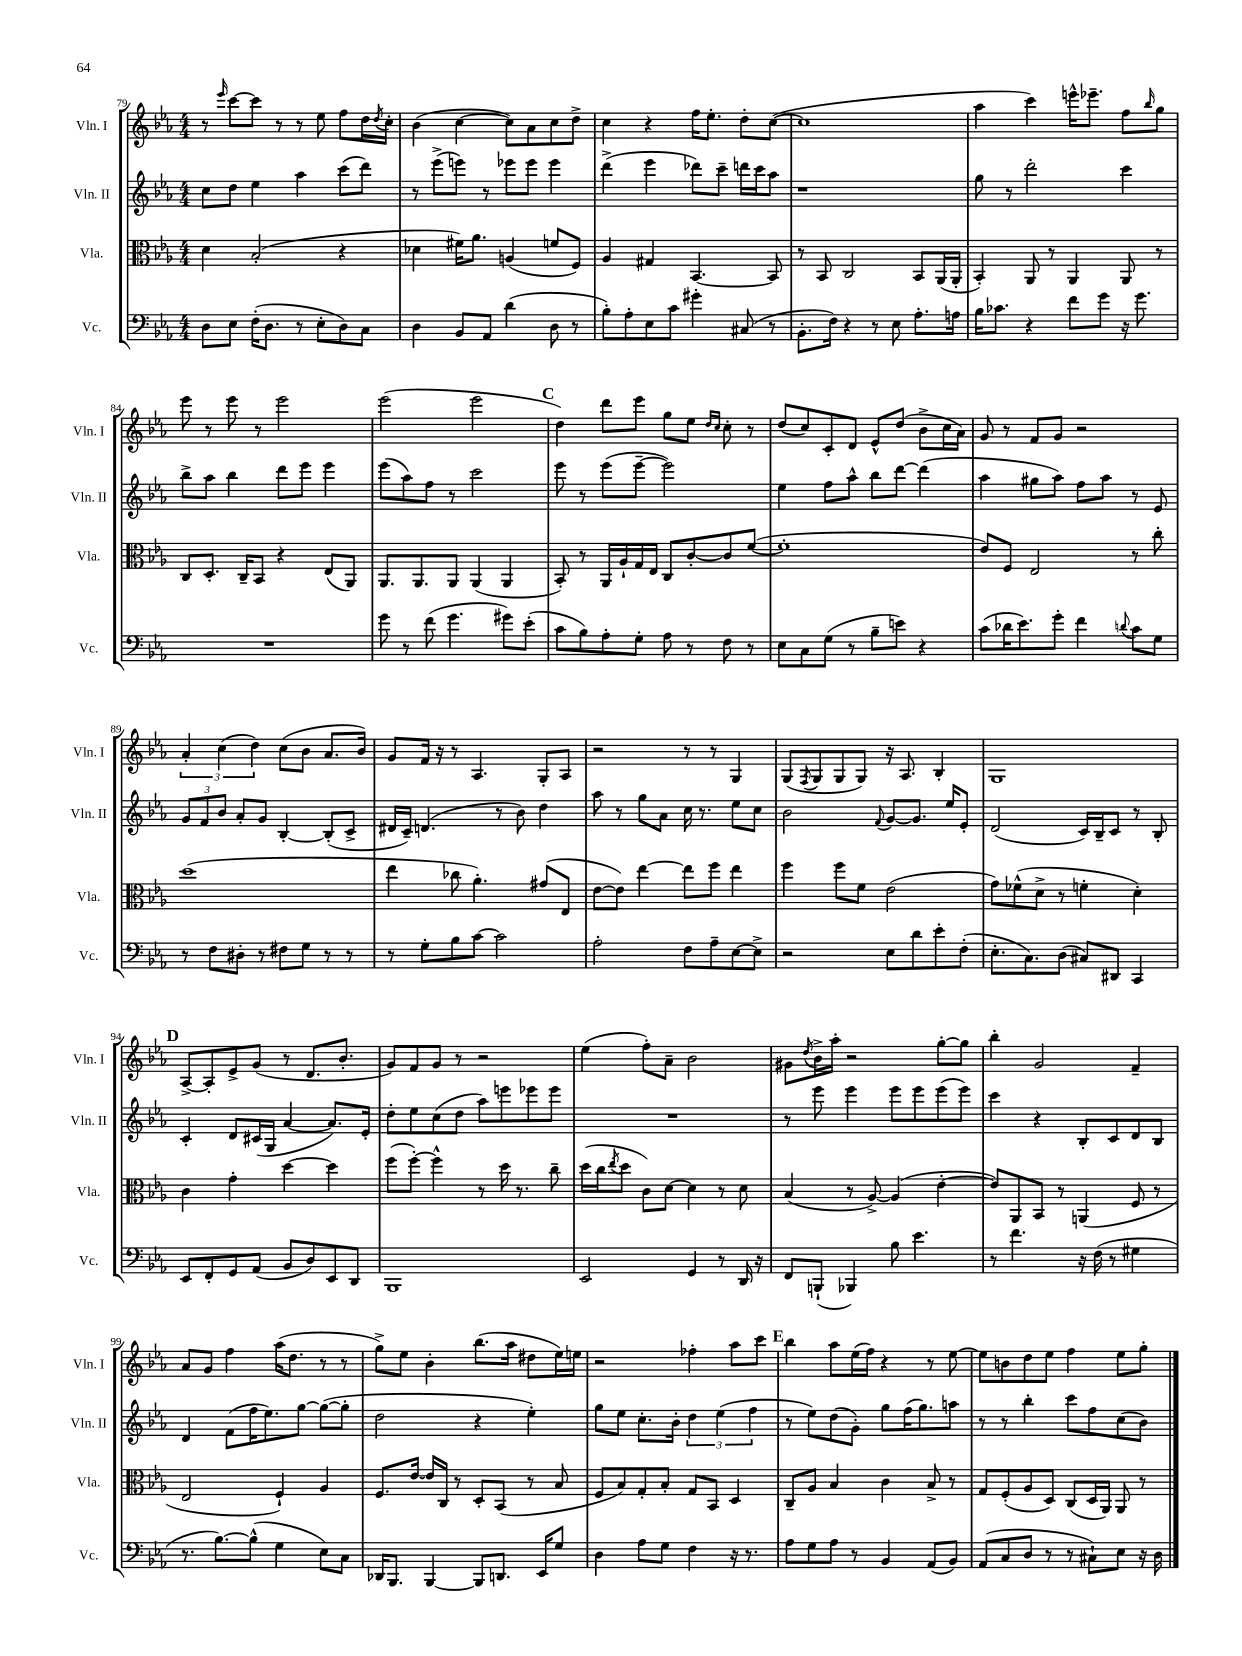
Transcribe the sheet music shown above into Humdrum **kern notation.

**kern	**kern	**kern	**kern
*part4	*part3	*part2	*part1
*staff4	*staff3	*staff2	*staff1
*I"Vc.	*I"Vla.	*I"Vln. II	*I"Vln. I
*I'Vc.	*I'Vla.	*I'Vln. II	*I'Vln. I
*clefF4	*clefC3	*clefG2	*clefG2
*k[b-e-a-]	*k[b-e-a-]	*k[b-e-a-]	*k[b-e-a-]
*M4/4	*M4/4	*M4/4	*M4/4
=79	=79	=79	=79
8D\L	4d\	8cc\L	8r
.	.	.	16qqeee-/
8E-\J	.	8dd\J	[8ccc\L
(16F'\KL	(2B-'/	4ee-\	8ccc\J]
8.D\J	.	.	.
.	.	.	8r
8r	.	4aa-\	8r
8E-'\L	.	.	8ee-\
8D\)	4r	(8ccc\L	8ff\L
8C\J	.	8ddd\J)	16dd\L
.	.	.	8qdd/
.	.	.	16cc'\JJ
=80	=80	=80	=80
4D\	4d-X\	8r	(4b-\
.	.	(8eee-^\L	.
8BB-/L	16f#X\KL)	8eeen\J)	[4cc\
.	8.a-\J	.	.
8AA-/J	.	8r	.
(4d\	(4An/	8eee-X\L	8cc\L])
.	.	8eee-\J	8a-\
8D\	8fn/L	4eee-\	8cc\
8r	8F/J)	.	8dd^\J
=81	=81	=81	=81
8B-'\L)	4A-/	(4ddd^\	4cc\
8A-'\	.	.	.
8E-\	4G#X/	4eee-\	4r
8c\J	.	.	.
4g#X'\	[4.BB-/	8ddd-X\L)	16ff\KL
.	.	.	8.ee-'\J
.	.	8ccc~\J	.
(8C#X/	.	16dddn\LL	8dd'\L
.	.	16ccc\J	.
8r	8BB-/]	8aa-\J	([8cc\J
=82	=82	=82	=82
8.BB-'\L	8r	1r	1cc]
.	8BB-/	.	.
16F\Jk)	.	.	.
4r	2C/	.	.
8r	.	.	.
8E-\	.	.	.
8.A-'\L	8BB-/L	.	.
.	(16AA-/L	.	.
16An\Jk	16AA-'/JJ	.	.
=83	=83	=83	=83
16B-\KL	4BB-'/)	8gg\	4aa-\
8.c-X\J	.	.	.
.	.	8r	.
4r	8AA-/	2ddd'\	4ccc\)
.	8r	.	.
8f\L	4AA-/	.	16eeen^^\KL
.	.	.	8.eee-X~\J
8g\J	.	.	.
16r	8AA-/	4ccc\	8ff\L
8.g\	.	.	.
.	.	.	16qqbb-/
.	8r	.	8gg\J
!!LO:LB:g=z
=84	=84	=84	=84
1r	8C/L	8bb-^\L	8eee-\
.	8.D'/J	8aa-\J	8r
.	.	4bb-\	8eee-\
.	16C~/KL	.	.
.	8BB-/J	.	8r
.	4r	8ddd\L	2eee-\
.	.	8eee-\J	.
.	(8E-/L	4eee-\	.
.	8AA-/J)	.	.
=85	=85	=85	=85
8g\	8.AA-/L	(8eee-\L	(2eee-\
8r	.	8aa-\)	.
.	8.AA-/	.	.
(8f\	.	8ff\J	.
4.g\	8AA-/J	8r	.
.	(4AA-/	2ccc\	2eee-\
8g#X\L)	4AA-/	.	.
(8e-'\J	.	.	.
!!LO:REH:place=s1:t=C
=86	=86	=86	=86
8c\L	8BB-'/)	8eee-\	4dd\)
8B-\)	8r	8r	.
8A-'\	16AA-/LL	(8eee-\L	8ddd\L
.	16A-`/	.	.
8G'\J	16G/	[8eee-~\J	8eee-\J
.	16E-/JJ	.	.
8A-\	8C/L	2eee-\])	8gg\L
8r	[8c'/	.	8ee-\J
.	.	.	16qqdd/LL
.	.	.	16qqcc/JJ
8F\	8c/]	.	8cc'\
8r	([8f/J	.	8r
=87	=87	=87	=87
8E-\L	1f']	4ee-\	(8dd/L
8C\	.	.	8cc/)
(8G\J	.	8ff\L	8c'/
8r	.	8aa-^^\J	8d/J
8B-~\L	.	8bb-\L	8e-^^/L
8en\J)	.	[8ddd\J	(8dd/J
4r	.	(4ddd\]	8b-^\L
.	.	.	16cc\L
.	.	.	16a-\JJ)
=88	=88	=88	=88
(8c\L	8e-/L)	4aa-\	8g/
16d-X\K	8F/J	.	8r
8.e-\)	.	.	.
.	2E-/	8gg#X\L	8f/L
8g'\J	.	8aa-\J)	8g/J
4f\	.	8ff\L	2r
.	.	8aa-\J	.
8qqdn/	.	.	.
8c\L	8r	8r	.
8G\J	8cc'\	8e-/	.
!!LO:LB:g=z
=89	=89	=89	=89
8r	(1dd	12g/L	6a-'/
.	.	12f/	.
8F\L	.	.	.
.	.	12b-/J	(6cc\
8D#X'\J	.	8a-'/L	.
.	.	.	6dd\)
8r	.	8g/J	.
8F#X\L	.	[4B-'/	(8cc\L
8G\J	.	.	8b-\J
8r	.	(8B-'/L]	8.a-/L
8r	.	8c^/J	.
.	.	.	16b-/Jk)
=90	=90	=90	=90
8r	4ee-\	16d#X/LL	8g/L
.	.	16c~/JJ)	.
8G'\L	.	(4.dn/	16f/Jk
.	.	.	16r
8B-\	8cc-X\	.	8r
[8c\J	4.a-'\)	.	4.A-/
2c\]	.	8r	.
.	.	8b-\)	.
.	(8g#X/L	4dd\	8G'/L
.	8E-/J	.	8A-/J
=91	=91	=91	=91
2A-'\	[8e-\L	8aa-\	2r
.	8e-\J])	8r	.
.	[4ee-\	8gg\L	.
.	.	8a-\J	.
8F\L	8ee-\L]	16cc\	8r
.	.	8.r	.
8A-~\	8ff\J	.	8r
[8E-\	4ee-\	8ee-\L	4G/
8E-^\J]	.	8cc\J	.
=92	=92	=92	=92
2r	4ff\	2b-\	(8G/L
.	.	.	8qF/
.	.	.	8G/
.	8ff\L	.	8G/
.	8f\J	.	8G/J)
.	.	8qqf/	.
8E-\L	(2e-\	[8g/L	16r
.	.	.	8.A-/
8d\	.	8.g/J]	.
8e-'\	.	.	4B-'/
.	.	16ee-/KL	.
(8F'\J	.	8e-'/J	.
=93	=93	=93	=93
8.E-'\L	8g\L)	(2d/	1G
.	(8f-X^^\	.	.
8.C\)	.	.	.
.	8d^\J	.	.
(8D\J	8r	.	.
8C#X/L)	4fn'\	16c/LL)	.
.	.	16B-~/J	.
8DD#X/J	.	8c/J	.
4CC/	4d'\)	8r	.
.	.	8B-'/	.
!!LO:LB:g=z
!!LO:REH:place=s1:t=D
=94	=94	=94	=94
8EE-/L	4c\	4c'/	[8A-^/L
8FF'/	.	.	8A-'/]
8GG/	4g'\	8d/L	8e-^/
(8AA-/J	.	(16c#X/L	(8g/J
.	.	16G/JJ	.
8BB-/L	[4dd\	[4a-/	8r
8D/)	.	.	8.d/L
8EE-/	4dd\]	8.a-/L])	.
.	.	.	8.b-'/J
8DD/J	.	.	.
.	.	16e-'/Jk	.
=95	=95	=95	=95
1BBB-	(8ff\L	8dd'\L	8g/L)
.	[8ff'\J)	8ee-\	8f/
.	4ff^^\]	(8cc\	8g/J
.	.	8dd\J	8r
.	8r	8aa-\L)	2r
.	16dd\	8eeen\	.
.	8.r	.	.
.	.	8eee-X\	.
.	8cc~\	8eee-\J	.
=96	=96	=96	=96
2EE-/	(16dd\LL	1r	(4ee-\
.	16cc\J	.	.
.	8qee-/	.	.
.	8dd\J	.	.
.	8c\L)	.	8ff'\L)
.	[8d\J	.	8a-~\J
4GG/	4d\]	.	2b-\
8r	8r	.	.
16DD/	8d\	.	.
16r	.	.	.
=97	=97	=97	=97
8FF/L	(4B-/	8r	8g#X\L
.	.	.	8qdd/
(8BBBn`/J	.	8eee-\	16b-^\L
.	.	.	16aa-'\JJ
4BBB-X/)	8r	4eee-\	2r
.	[8A-^/)	.	.
8B-\	(4A-/]	8eee-\L	.
4.e-\	.	8eee-\	.
.	[4e-'\	(8eee-\	[8gg'\L
.	.	8eee-\J)	8gg\J]
=98	=98	=98	=98
8r	8e-/L])	4ccc\	4bb-'\
4.f\	8AA-/	.	.
.	8BB-/J	4r	2g/
.	8r	.	.
16r	(4AAn/	8B-'/L	.
(16F\	.	.	.
8r	.	8c/	.
4G#X\	8F/	8d/	4f~/
.	8r	8B-/J	.
!!LO:LB:g=z
=99	=99	=99	=99
8.r	2E-/	4d/	8a-/L
.	.	.	8g/J
[8.B-\L)	.	.	.
.	.	(8f\L	4ff\
(8B-^^\J]	.	16ff\K	.
.	.	8.ee-\)	.
4G\	4F`/)	.	(16aa-\KL
.	.	.	8.dd\J
.	.	[8gg\J	.
8E-\L)	4A-/	(8gg\L_	8r
8C\J	.	8gg'\J]	8r
=100	=100	=100	=100
16DD-X/KL	8.F/L	2dd\	8gg^\L)
8.BBB-/J	.	.	.
.	.	.	8ee-\J
.	[16e-/Jk	.	.
[4BBB-/	16e-/LL]	.	4b-'\
.	16C/JJ	.	.
.	8r	.	.
8BBB-/L]	8D'/L	4r	(8.bb-\L
8.DDn/J	(8BB-/J	.	.
.	.	.	16aa-\Jk
.	8r	4ee-'\)	8dd#X\L
16EE-/KL	.	.	.
8G/J	8B-/	.	16ee-\L)
.	.	.	16een\JJ
=101	=101	=101	=101
4D\	8F/L	8gg\L	2r
.	8B-/)	8ee-\J	.
8A-\L	8G'/	8.cc'\L	.
8G\J	8B-'/J	.	.
.	.	16b-'\Jk	.
4F\	8G/L	6dd\	4ff-X'\
.	8BB-/J	.	.
.	.	(6ee-\	.
16r	4D/	.	8aa-\L
8.r	.	.	.
.	.	6ff\	.
.	.	.	8ccc\J
!!LO:REH:place=s1:t=E
=102	=102	=102	=102
8A-\L	8C~/L	8r	4bb-\
8G\	8A-/J	8ee-\L)	.
8A-\J	4B-/	(8dd\	8aa-\L
8r	.	8g'\J)	(16ee-\L
.	.	.	16ff\JJ)
4BB-/	4c\	8gg\L	4r
.	.	(16ff\K	.
.	.	8.gg\)	.
(8AA-/L	8B-^/	.	8r
8BB-/J)	8r	8aan\J	[8ee-\
=103	=103	=103	=103
(8AA-/L	8G/L	8r	8ee-\L]
8C/	(8F'/	8r	8bn\
8D/J	8A-/	4bb-'\	8dd\
8r	8D/J)	.	8ee-\J
8r	(8C/L	8ccc\L	4ff\
8C#X`\L)	16D/L	8ff\	.
.	16AA-/JJ)	.	.
8E-\J	8AA-/	(8cc\	8ee-\L
16r	8r	8b-\J)	8gg'\J
16D\	.	.	.
==	==	==	==
*-	*-	*-	*-
